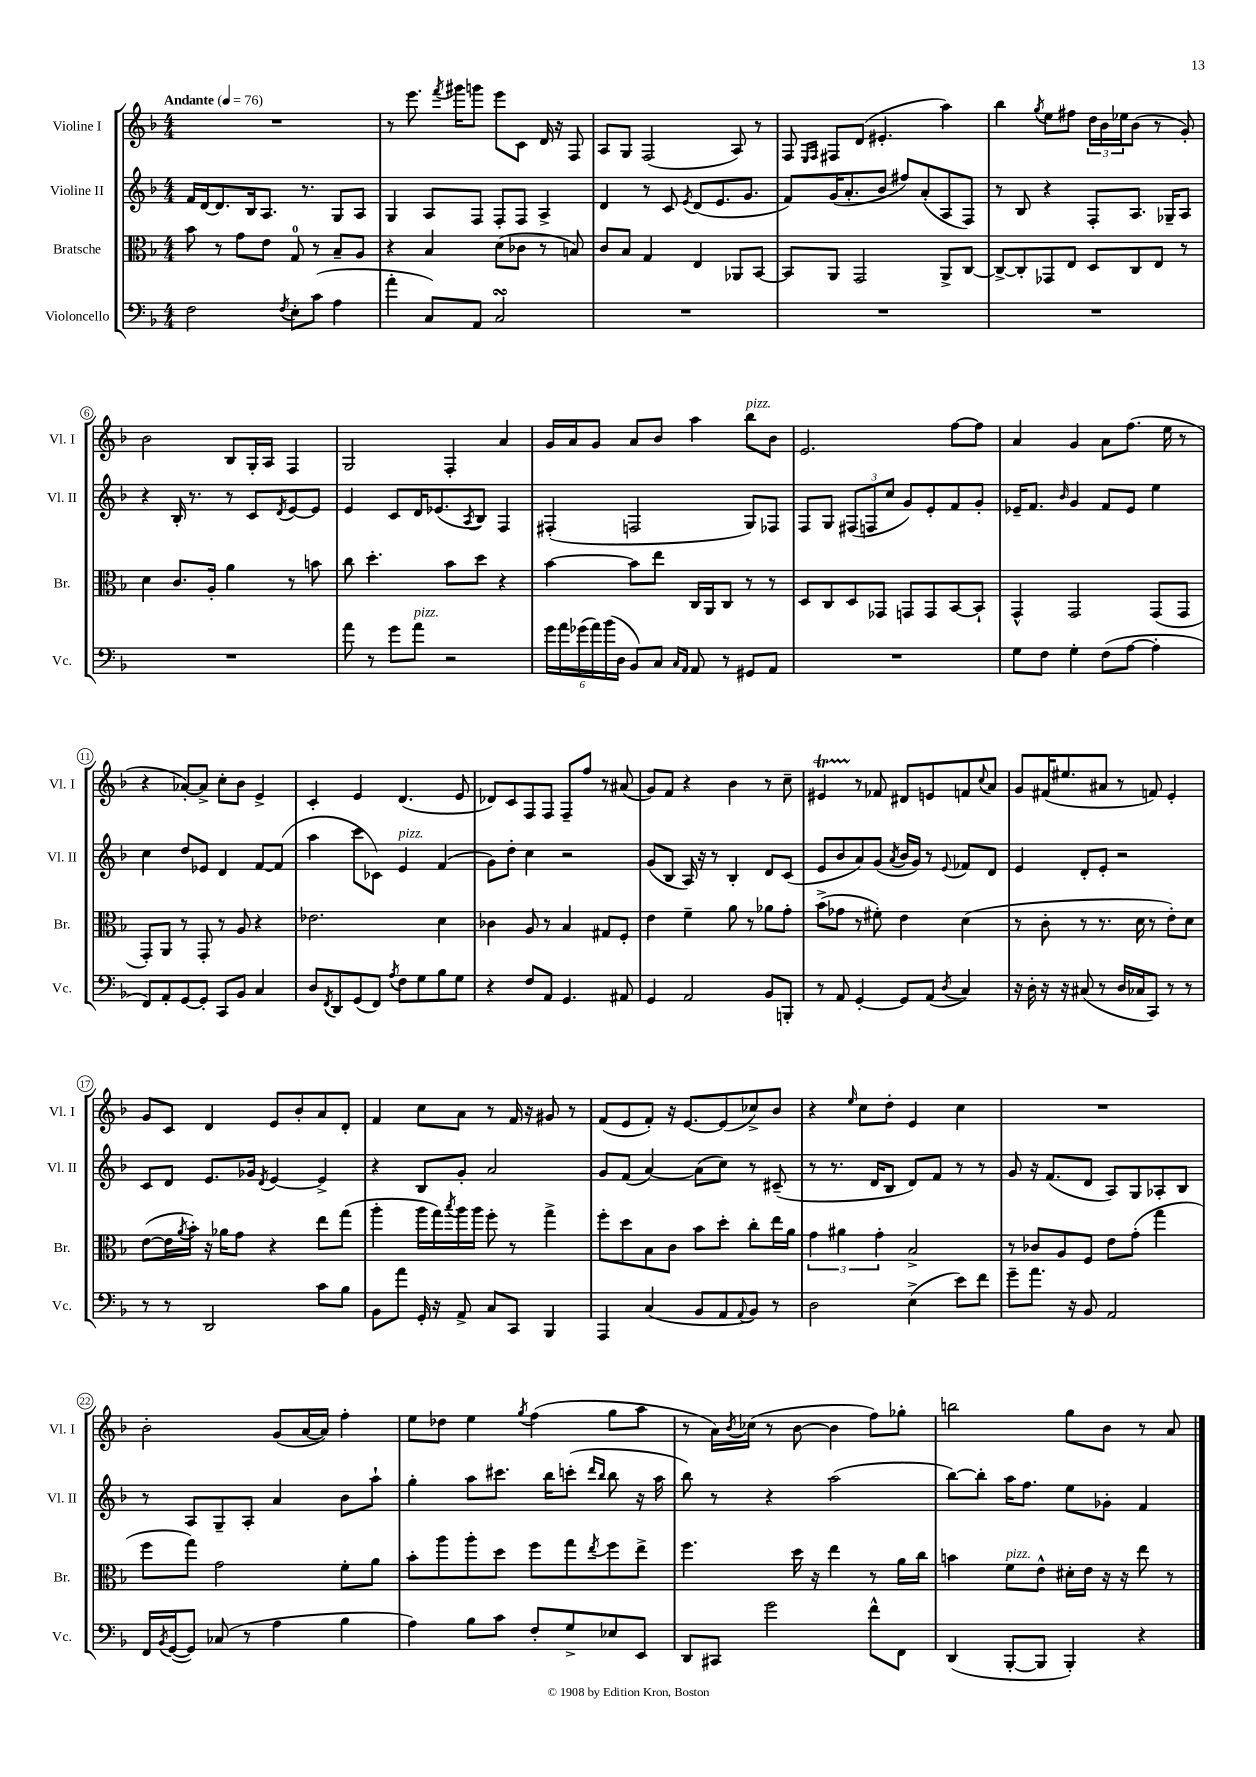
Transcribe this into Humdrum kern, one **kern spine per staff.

**kern	**kern	**kern	**kern
*part4	*part3	*part2	*part1
*staff4	*staff3	*staff2	*staff1
*I"Violoncello	*I"Bratsche	*I"Violine II	*I"Violine I
*I'Vc.	*I'Br.	*I'Vl. II	*I'Vl. I
*clefF4	*clefC3	*clefG2	*clefG2
*k[b-]	*k[b-]	*k[b-]	*k[b-]
*M4/4	*M4/4	*M4/4	*M4/4
*MM76	*MM76	*MM76	*MM76
=1	=1	=1	=1
!	!	!	!LO:TX:a:B:t=Andante
2F\	8b-\	16f/LL	1r
.	.	[16d/J	.
.	8r	8.d/]	.
.	8g\L	.	.
.	.	16B-/k	.
.	8e\J	8.A/J	.
8qF/	.	.	.
8E'\L	8G/	.	.
.	.	8.r	.
(8c\J	8r	.	.
4A\	8B-~/L	8G/L	.
.	8A/J	8A/J	.
=2	=2	=2	=2
4a'\	4r	4G/	8r
.	.	.	8.eee\
8C/L)	4B-/	8A/L	.
.	.	.	8qfff/
.	.	.	16ggg#X\KL
8AA/J	.	8F/J	8gggn\J
2CsSSS/	(8d\L	8F'/L	8eee\L
.	8c-X\J	8F/J	8c\J
.	8r	4A^/	16d/
.	.	.	16r
.	8Bn/)	.	8F/
=3	=3	=3	=3
1r	8c/L	4d/	8A/L
.	8B-/J	.	8G/J
.	4G/	8r	(2F/
.	.	8c/	.
.	.	8qe/	.
.	4E/	(8d/L	.
.	.	8.e/	.
.	8AA-X/L	.	8A/)
.	.	8.g/J	.
.	[8BB-/J	.	8r
=4	=4	=4	=4
1r	8BB-/L]	8f/L)	8F/
.	.	.	16qqE/LL
.	.	.	16qqF/JJ
.	8AA/J	(16g/K	8F#X/L
.	.	8.a'/	.
.	2GG/	.	(8d/J
.	.	8b-/J	4.e#X'/
.	.	8ff#X/L)	.
.	.	(8a'/	.
.	8AA^/L	8A/	4aa\)
.	[8C/J	8F/J)	.
=5	=5	=5	=5
1r	8C^/L_	8r	4bb-\
.	8C'/]	8B-/	.
.	.	.	8qgg/
.	8GG-X/	4r	8ee\L
.	8E/J	.	8ff#X\J
.	8D/L	8F'/L	24dd\LL
.	.	.	24b-\
.	.	.	24ee-X\J
.	8C/	8.A/J	(8b-\J
.	8E/J	.	8r
.	.	16G-X~/KL	.
.	8r	8A/J	8g'/)
!!LO:LB:g=z
=6	=6	=6	=6
1r	4d\	4r	2b-\
.	8.c/L	16B-'/	.
.	.	8.r	.
.	16A'/Jk	.	.
.	4a\	8r	8B-/L
.	.	8c/L	16G'/L
.	.	.	16A/JJ
.	.	8qd/	.
.	8r	[8e/	4F/
.	8bn\	8e/J]	.
=7	=7	=7	=7
8a\	8cc\	4e/	2G/
8r	4.dd'\	.	.
8g\L	.	8c/L	.
!LO:TX:a:i:t=pizz.	!	!	!
8a\J	.	16d/K	.
.	.	(8.e-X/	.
2r	8b-\L	.	4F'/
.	.	8qA/	.
.	8dd\J	8B-/J)	.
.	4r	4F/	4a/
=8	=8	=8	=8
24g\LL	[4b-\	(4F#X'/	16g/LL
24a\	.	.	.
.	.	.	16a/J
(24g-X\	.	.	.
24a\)	.	.	8g/J
(24b-\	.	.	.
24D\JJ	.	.	.
8BB-/L)	8b-\L]	2Fn/	8a/L
8C/J	8ee\J	.	8b-/J
16qqC/LL	.	.	.
16qqAA/JJ	.	.	.
8AA/	16C/LL	.	4aa\
.	16AA/J	.	.
8r	8C/J	.	.
!	!	!	!LO:TX:a:i:t=pizz.
8GG#X/L	8r	8G/L)	8bb-\L
8AA/J	8r	8F-X/J	8b-\J
=9	=9	=9	=9
1r	8D/L	8F/L	2.e/
.	8C/	8G/J	.
.	8D/	(12F#X/L	.
.	.	12Fn/	.
.	8GG-X/J	.	.
.	.	12cc/J	.
.	8GGn/L	8g/L)	.
.	8GG/	8e'/	.
.	[8BB-/	8f/	[8ff\L
.	8BB-`/J]	8g'/J	8ff\J]
=10	=10	=10	=10
8G\L	4GG^^/	16e-X~/KL	4a/
.	.	8.f/J	.
8F\J	.	.	.
.	.	16qqb-/	.
4G'\	2GG/	4g/	4g/
(8F\L	.	8f/L	8a\L
[8A\J	.	8e-/J	(8.ff\J
4A'\]	(8GG/L	4ee\	.
.	.	.	16ee\
.	8GG/J	.	8r
!!LO:LB:g=z
=11	=11	=11	=11
8FF/L)	8GG'/L)	4cc\	4r
8AA'/	8AA/J	.	.
[8GG/	8r	8dd/L	[8a-X'/L)
8GG'/J]	8GG'/	8e-X/J	8a-^/J]
8CC/L	8r	4d/	8cc'\L
8BB-/J	8A/	.	8b-\J
4C/	4r	[8f/L	4e^/
.	.	(8f/J]	.
=12	=12	=12	=12
8D/L	2.e-X\	4aa\	4c'/
8qFF/	.	.	.
8DD/	.	.	.
(8GG/	.	8ccc\L	4e/
8FF/J)	.	8c-X\J)	.
8qA/	.	.	.
!	!	!LO:TX:a:i:t=pizz.	!
8F\L	.	4e/	(4.d/
8G\	.	.	.
8B-\	4d\	(4f/	.
8G\J	.	.	8e/
=13	=13	=13	=13
4r	4c-X\	8g\L)	8d-X/L)
.	.	8dd'\J	8c/
8F/L	8A/	4cc\	8F/
8AA/J	8r	.	8F/J
4.GG/	4B-/	2r	8F~/L
.	.	.	8ff/J
.	8G#X/L	.	8r
8AA#X/	8F'/J	.	(8a#X/
=14	=14	=14	=14
4GG/	4e\	(8g/L	8g/L)
.	.	8B-/J	8f/J
2AA/	4f~\	16A/)	4r
.	.	16r	.
.	.	8r	.
.	8a\	4B-'/	4b-\
.	8r	.	.
8BB-/L	8a-X\L	8d/L	8r
8BBBn'/J	8g'\J	(8c/J	8cc~\
=15	=15	=15	=15
8r	(8b-^\L	8e/L	4e#Xt/
8AA/	8g-X\J	8b-/	.
[4GG'/	8r	8a/)	8r
.	8f#X'\)	(8g/J	8f-X/
.	.	8qa/	.
8GG/L]	4e\	16b-/LL	8d#X/L
.	.	16g/JJ)	.
(8AA/J	.	8r	8en/
8qD/	.	8qqe/	.
4C/)	(4d\	8f-X/L	8fn/
.	.	.	8qqcc/
.	.	8d/J	8a/J
=16	=16	=16	=16
16r	8r	4e/	8g/L
16D'\	.	.	.
16r	8c'\	.	(16f#X/K
16r	.	.	8.ee#X/
(8C#X/	8r	8d'/L	.
8r	8.r	8e'/J	8a#X/J
16D/LL	.	2r	8r
16C-X/J	16d\	.	.
8CC/J)	8r	.	8fn/)
8r	8e'\L)	.	4e'/
8r	8d\J	.	.
!!LO:LB:g=z
=17	=17	=17	=17
8r	([8e\L	8c/L	8g/L
8r	16e\L]	8d/J	8c/J
.	8qa/	.	.
.	16b-'\JJ)	.	.
2DD/	16r	8.e/L	4d/
.	16a-X\KL	.	.
.	8g\J	.	.
.	.	16g-X/Jk	.
.	.	8qd/	.
.	4r	[4e/	8e/L
.	.	.	8b-'/
8c\L	8ee\L	4e^/]	8a/
8B-\J	(8gg\J	.	8d'/J
=18	=18	=18	=18
8BB-\L	4aa'\	4r	4f/
8a\J	.	.	.
16GG'/	16aa\LL	8B-/L	8cc\L
16r	16gg\)	.	.
.	8qbb-/	.	.
8AA^/	16aa\	8g'/J	8a\J
.	16aa\JJ	.	.
8C/L	8ff'\	2a/	8r
8CC/J	8r	.	16f/
.	.	.	16r
4BBB-/	4gg^\	.	8g#X/
.	.	.	8r
=19	=19	=19	=19
4AAA/	8ff'\L	8g/L	(8f/L
.	8dd\	(8f/J	8e/
(4C/	8B-\	[4a/)	8f'/J)
.	8c\J	.	16r
.	.	.	[8.e/L
8BB-/L	8b-\L	(8a\L]	.
8AA/	8dd'\J	8cc\J)	(8e/]
8qqAA/	.	.	.
8BB-/J)	8cc'\L	8r	8cc-X^/)
8r	16ee\L	(8c#X~/	8b-/J
.	16a\JJ	.	.
=20	=20	=20	=20
2D\	6g\	8r	4r
.	.	8.r	.
.	6a#X\	.	.
.	.	.	16qqee/
.	.	.	8cc\L
.	.	16d/KL	.
.	6g'\	.	.
.	.	8B-/J	8dd'\J
(4E^\	2B-^/	8d/L)	4e/
.	.	8f/J	.
8e\L)	.	8r	4cc\
8f\J	.	8r	.
=21	=21	=21	=21
8g~\L	8r	8g/	1r
8.a\J	8c-X/L	16r	.
.	.	(8.f/L	.
.	8A/	.	.
16r	.	.	.
8BB-/	8F/J	8d/J	.
2AA/	8e\L	8A/L)	.
.	(8g'\J	8G/	.
.	4gg\	8A-X'/	.
.	.	8B-/J	.
!!LO:LB:g=z
=22	=22	=22	=22
16FF/LL	8ff\L	8r	2b-'\
8qBB-/	.	.	.
([16GG/J	.	.	.
8GG/J])	8gg\J)	8A/L	.
(8C-X/	2g\	8G~/	.
8r	.	8A'/J	.
4A\	.	4a/	(8g/L
.	.	.	[16a/L
.	.	.	16a/JJ])
4B-\	8f'\L	8b-\L	4ff'\
.	8a\J	8aa`\J	.
=23	=23	=23	=23
4A\)	8b-'\L	4gg'\	8ee\L
.	8aa\	.	8dd-X\J
8B-\L	8aa'\	8aa\L	4ee\
8c\J	8dd\J	8.ccc#X\J	.
.	.	.	8qgg/
8F'/L	8ff\L	.	(4ff\
.	.	16bb-\KL	.
8G^/	8gg\	(8cccn'\J	.
.	.	16qqddd/LL	.
.	8qee/	16qqbb-/JJ	.
8E-X/	8ff\	8bb-\	8gg\L
8EE/J	8ee^\J	16r	8aa\J
.	.	16aa\	.
=24	=24	=24	=24
8DD/L	4.ff\	8bb-\)	8r
8CC#X/J	.	8r	16a\LL)
.	.	.	8qb-/
.	.	.	(16cc-X\JJ
2g\	.	4r	8r
.	16dd\	.	[8b-\
.	16r	.	.
.	4ee\	(2aa\	4b-\]
8f^^\L	8r	.	8ff\L)
8FF\J	16a\LL	.	8gg-X'\J
.	16cc\JJ	.	.
=25	=25	=25	=25
(4DD/	4bn\	[8bb-\L)	2bbn\
.	.	8bb-'\J]	.
!	!LO:TX:a:i:t=pizz.	!	!
[8BBB-'/L	8f\L	16aa\KL	.
.	.	8.ff\J	.
8BBB-/J]	8e^^\J	.	.
4BBB-'/)	16d#X'\LL	8ee\L	8gg\L
.	16e\JJ	.	.
.	16r	8g-X'\J	8b-\J
.	16r	.	.
4r	8ee\	4f/	8r
.	8r	.	8a/
==	==	==	==
*-	*-	*-	*-
